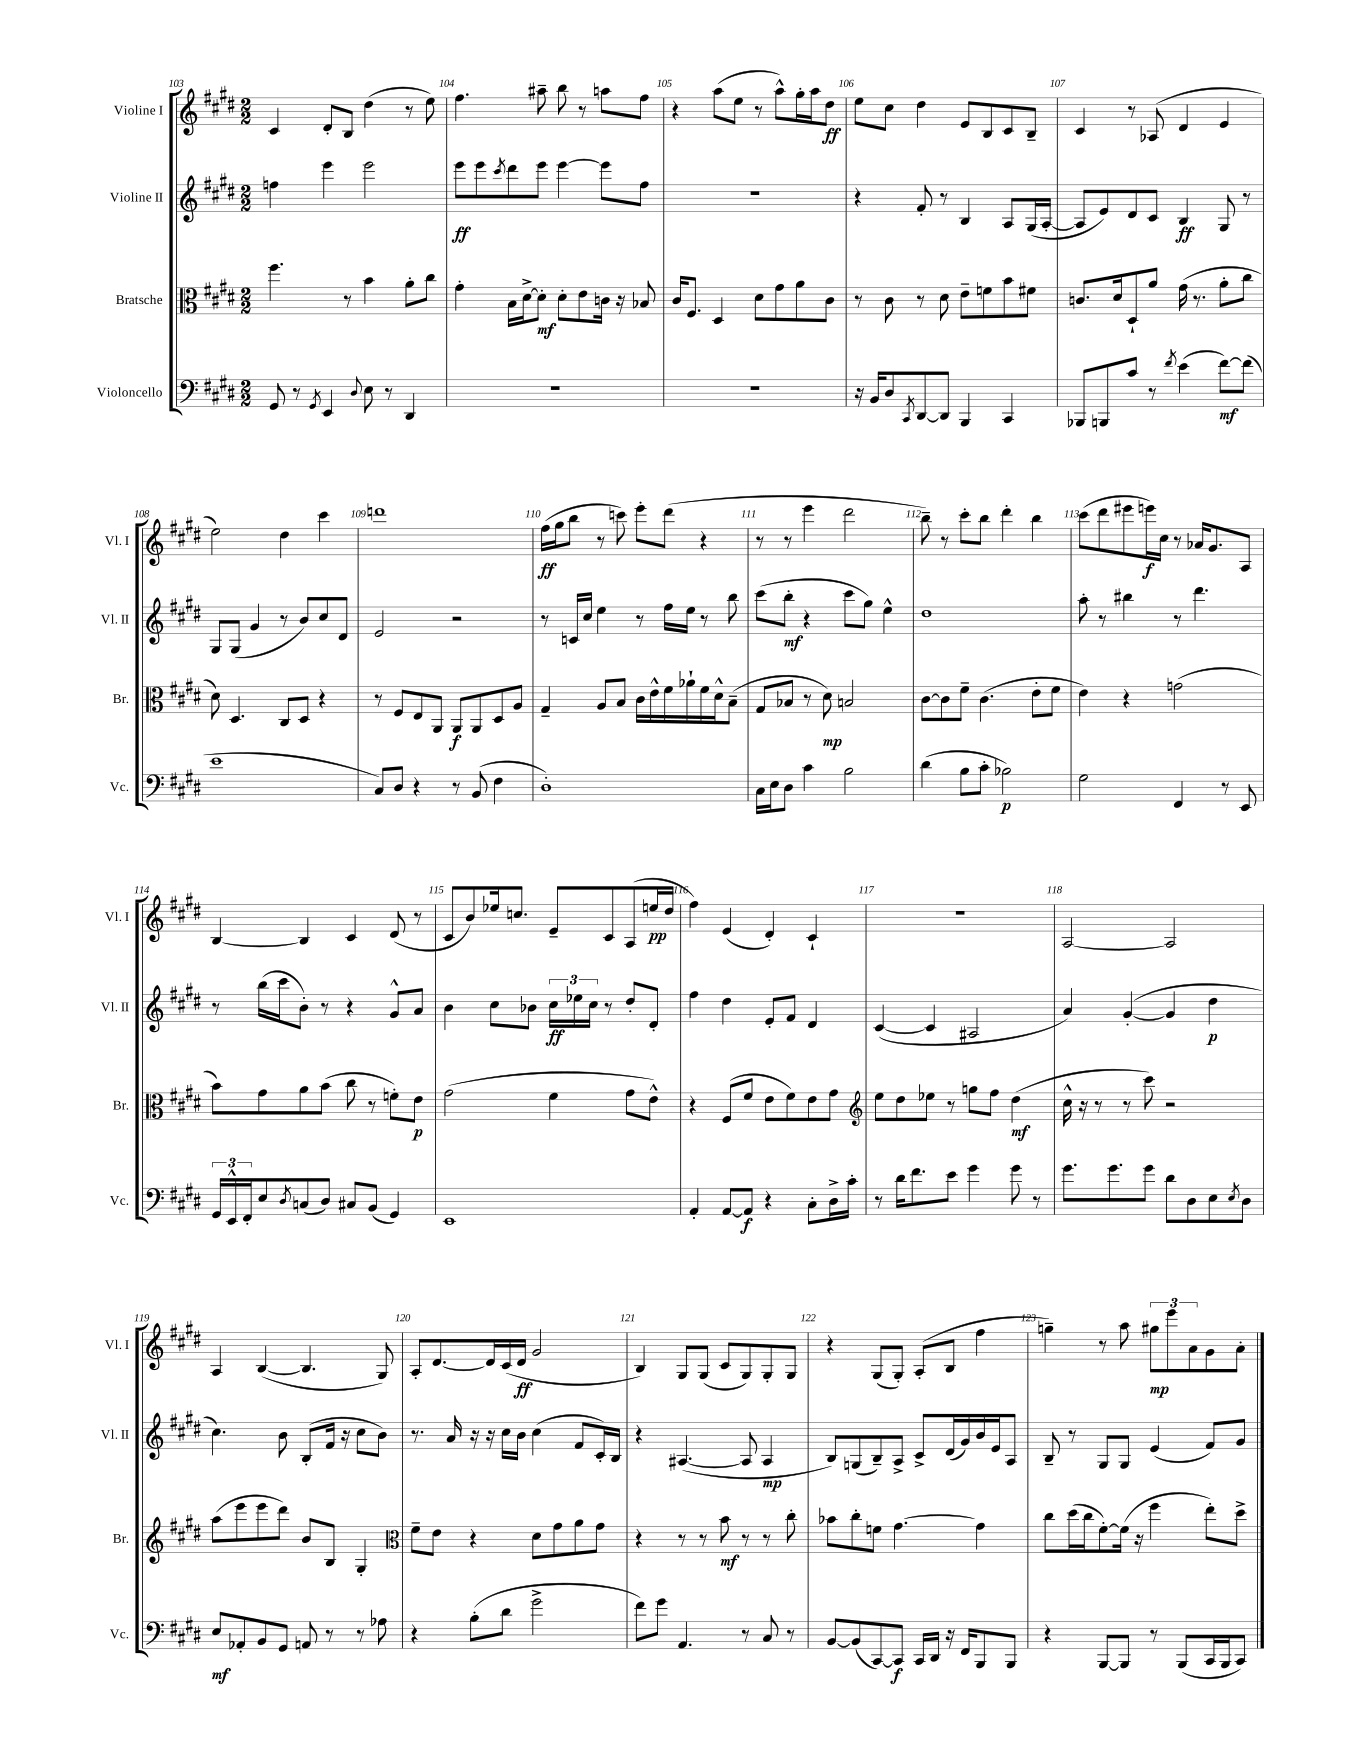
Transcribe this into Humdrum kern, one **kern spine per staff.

**kern	**kern	**kern	**kern
*staff4	*staff3	*staff2	*staff1
*clefF4	*clefC3	*clefG2	*clefG2
*k[f#c#g#d#]	*k[f#c#g#d#]	*k[f#c#g#d#]	*k[f#c#g#d#]
*M2/2	*M2/2	*M2/2	*M2/2
8GG#/	4.ff#\	4ff\	4c#/
8r	.	.	.
8qGG#/	.	.	.
4EE/	.	4eee\	8d#'/L
.	8r	.	8B/J
8qqD#/	.	.	.
8E\	4b\	2eee\	(4dd#\
8r	.	.	.
4DD#/	8a'\L	.	8r
.	8cc#\J	.	8ee\)
=	=	=	=
1r	4g#'\	8eee\L	4.ff#\
.	.	8eee\	.
.	.	8qccc#/	.
.	16B\LL	8ddd#\	.
.	[16d#^\J	.	.
.	8d#'\]J	8eee\J	8aa#~\
.	8d#'\L	[4eee\	8bb\
.	8e\	.	8r
.	16c\Jk	8eee\]L	8aa\L
.	16r	.	.
.	8B-/	8ff#\J	8ff#\J
=	=	=	=
1r	16c#/LK	1r	4r
.	8.F#/J	.	.
.	4D#/	.	(8aa\L
.	.	.	8ee\J
.	8d#\L	.	8r
.	8g#\	.	8aa^^\L)
.	8a\	.	16gg#'\L
.	.	.	16aa\J
.	8c#\J	.	8dd#\J
=	=	=	=
16r	8r	4r	8ee\L
16BB/LK	.	.	.
8D#/	8c#\	.	8cc#\J
8qCC#/	.	.	.
[8DD#/	8r	8f#'/	4dd#\
8DD#/]J	8d#\	8r	.
4BBB/	8e~\L	4B/	8e/L
.	8f\	.	8B/
4CC#/	8b\	8A/L	8c#/
.	8f#\J	(16G#/L	8B~/J
.	.	[16A'/JJ	.
=	=	=	=
8BBB-/L	8.c/L	8A/]L	4c#/
8BBB/	.	8e/)	.
.	16d#/k	.	.
8c#/J	8D#`/	8d#/	8r
8r	8a/J	8c#/J	(8A-/
8qf#/	.	.	.
(4e\	(16g#\	4B/	4d#/
.	8.r	.	.
[8f#\L)	8a'\L	8G#/	4e/
(8f#\]J	8cc#\J	8r	.
=	=	=	=
1e	8d#\)	8G#/L	2ee\)
.	4.D#/	(8G#/J	.
.	.	4g#/	.
.	8C#/L	8r	4dd#\
.	8D#/J	8b/L)	.
.	4r	8cc#/	4ccc#\
.	.	8d#/J	.
=	=	=	=
8C#/L)	8r	2e/	1ddd
8D#/J	8F#/L	.	.
4r	8E/	.	.
.	8AA/J	.	.
8r	8AA/L	2r	.
(8BB/	8AA/	.	.
4F#\	8D#/	.	.
.	8A/J	.	.
=	=	=	=
1D#')	4G#~/	8r	(16ff#\LL
.	.	.	16gg#\J
.	.	16c/LL	8bb\J
.	.	16cc#/JJ	.
.	8A/L	4ee\	8r
.	8B/J	.	8ccc\)
.	16c#\LL	8r	8eee'\L
.	16e^^\	.	.
.	16f#\	16ff#\LL	(8ddd#\J
.	16a-`\	16ee\JJ	.
.	16f#\	8r	4r
.	16d#^^\J	.	.
.	(8B~\J	8bb\	.
=	=	=	=
16C#\LL	8G#/L	(8ccc#\L	8r
16E\J	.	.	.
8D#\J	8B-/J	8bb'\J	8r
4c#\	8r	4r	4eee\
.	8d#\)	.	.
2B\	2B/	8ccc#\L	2ddd#\
.	.	8gg#\J)	.
.	.	4ee^^\	.
=	=	=	=
(4d#\	[8c#\L	1dd#	8bb~\)
.	8c#\]	.	8r
8B\L	8f#~\J	.	8ccc#'\L
8c#'\J	(4.c#\	.	8bb\J
2B-\)	.	.	4ddd#'\
.	8e'\L	.	4bb\
.	8f#\J	.	.
=	=	=	=
2G#\	4e\)	8aa'\	(8ccc#\L
.	.	8r	8ddd#\
.	4r	4bb#\	8eee#\
.	.	.	16eee\L)
.	.	.	16cc#\JJ
4FF#/	(2g\	8r	8r
.	.	4.ddd#\	16a-/LK
.	.	.	8.g#/
8r	.	.	.
8EE/	.	.	8A/J
=	=	=	=
24GG#/LL	8b\L)	8r	[4B/
24EE^^/	.	.	.
24FF#'/J	.	.	.
8E/	8g#\	(16bb\LL	.
.	.	16ccc#\J	.
8qD#/	.	.	.
(8C/	8a\	8b'\J)	4B/]
8D#/J)	(8b\J	8r	.
8C#/L	8cc#\	4r	4c#/
(8BB/J	8r	.	.
4GG#/)	8f'\L)	8g#^^/L	(8d#/
.	8e\J	8a/J	8r
=	=	=	=
1EE	(2g#\	4b\	8c#/L
.	.	.	8b/)
.	.	8cc#\L	16ee-/k
.	.	.	8.cc/J
.	.	8b-\J	.
.	4f#\	24cc#\LL	8e~/L
.	.	24ee-\	.
.	.	24cc#\JJ	.
.	.	8r	8c#/
.	8g#\L	8dd#'/L	(8A/
.	8e^^\J)	8d#'/J	16ee/L
.	.	.	16dd#/JJ
=	=	=	=
4AA'/	4r	4ff#\	4ff#\)
[8AA/L	(8F#/L	4dd#\	(4e/
8AA/]J	8f#/J	.	.
4r	8e\L	8e'/L	4d#'/)
.	8f#\)	8f#/J	.
8C#'\L	8e\	4d#/	4c#`/
16D#^\L	8g#\J	.	.
16c#'\JJ	.	.	.
=	=	=	=
*	*clefG2	*	*
8r	8ee\L	([4c#/	1r
16d#\LK	8dd#\	.	.
8.f#\	.	.	.
.	8ee-\J	4c#/]	.
8e\J	8r	.	.
4g#\	8gg\L	2A#/	.
.	8ff#\J	.	.
8g#\	(4dd#\	.	.
8r	.	.	.
=	=	=	=
8.g#\L	16cc#^^\	4a/)	[2A/
.	16r	.	.
.	8r	.	.
8.g#\	.	.	.
.	8r	([4g#'/	.
8g#\J	8ccc#\)	.	.
8d#\L	2r	4g#/]	2A/]
8D#\	.	.	.
8E\	.	4dd#\	.
8qE/	.	.	.
8D#\J	.	.	.
=	=	=	=
8E/L	(8aa\L	4.cc#\)	4A/
8AA-'/	8eee\	.	.
8BB/	8eee\	.	([4B/
8GG#/J	8ddd#\J)	8b\	.
8AA/	8b/L	(8B'/L	4.B/]
8r	8B/J	16f#/Jk	.
.	.	16r	.
8r	4G#'/	8cc#\L	.
8A-\	.	8b\J)	8G#/)
=	=	=	=
*	*clefC3	*	*
4r	8f#~\L	8.r	8A'/L
.	8e\J	.	[8.d#/
.	.	16a/	.
(8B'\L	4r	16r	.
.	.	16r	16d#/]L
8d#\J	.	16cc#\LL	(16c#/
.	.	16b\JJ	16d#/JJ
2g#^\	8d#\L	(4cc#\	2g#/
.	8g#\	.	.
.	8a\	8f#/L	.
.	8g#\J	16c#'/L)	.
.	.	16B/JJ	.
=	=	=	=
8f#\L)	4r	4r	4B/)
8g#\J	.	.	.
4.AA/	8r	([4.A#/	8G#/L
.	8r	.	(8G#/J
.	8b\	.	8c#/L
8r	8r	8A#/]	8G#/)
8C#/	8r	4A#/	8G#'/
8r	8cc#'\	.	8G#/J
=	=	=	=
[8BB/L	8b-\L	8B/L)	4r
(8BB/]	8cc#'\	(8G/	.
[8CC#/)	8f\J	8B~/)	(8G#/L
8CC#/]J	[4.g#\	8A^/J	8G#'/J)
16CC#/LL	.	8c#^/L	(8A'/L
16DD#/JJ	.	.	.
16r	.	(16d#/L	8B/J
16FF#/LK	.	16g#/)	.
8BBB/	4g#\]	16b/	4ff#\
.	.	16e/J	.
8BBB/J	.	8A/J	.
=	=	=	=
4r	8cc#\L	8B~/	4gg~\)
.	(16dd#\L	8r	.
.	16cc#\J	.	.
[8BBB/L	[8f#'\)	8G#/L	8r
8BBB/]J	(16f#\]Jk	8G#/J	8aa\
.	16r	.	.
8r	4ff#\	(4e/	12gg#\L
.	.	.	12eee\
(8BBB/L	.	.	.
.	.	.	12a\
16CC#/L	8ee'\L)	8f#/L)	8g#\
16BBB/J	.	.	.
8CC#/J)	8dd#^\J	8g#/J	8a'\J
==	==	==	==
*-	*-	*-	*-
